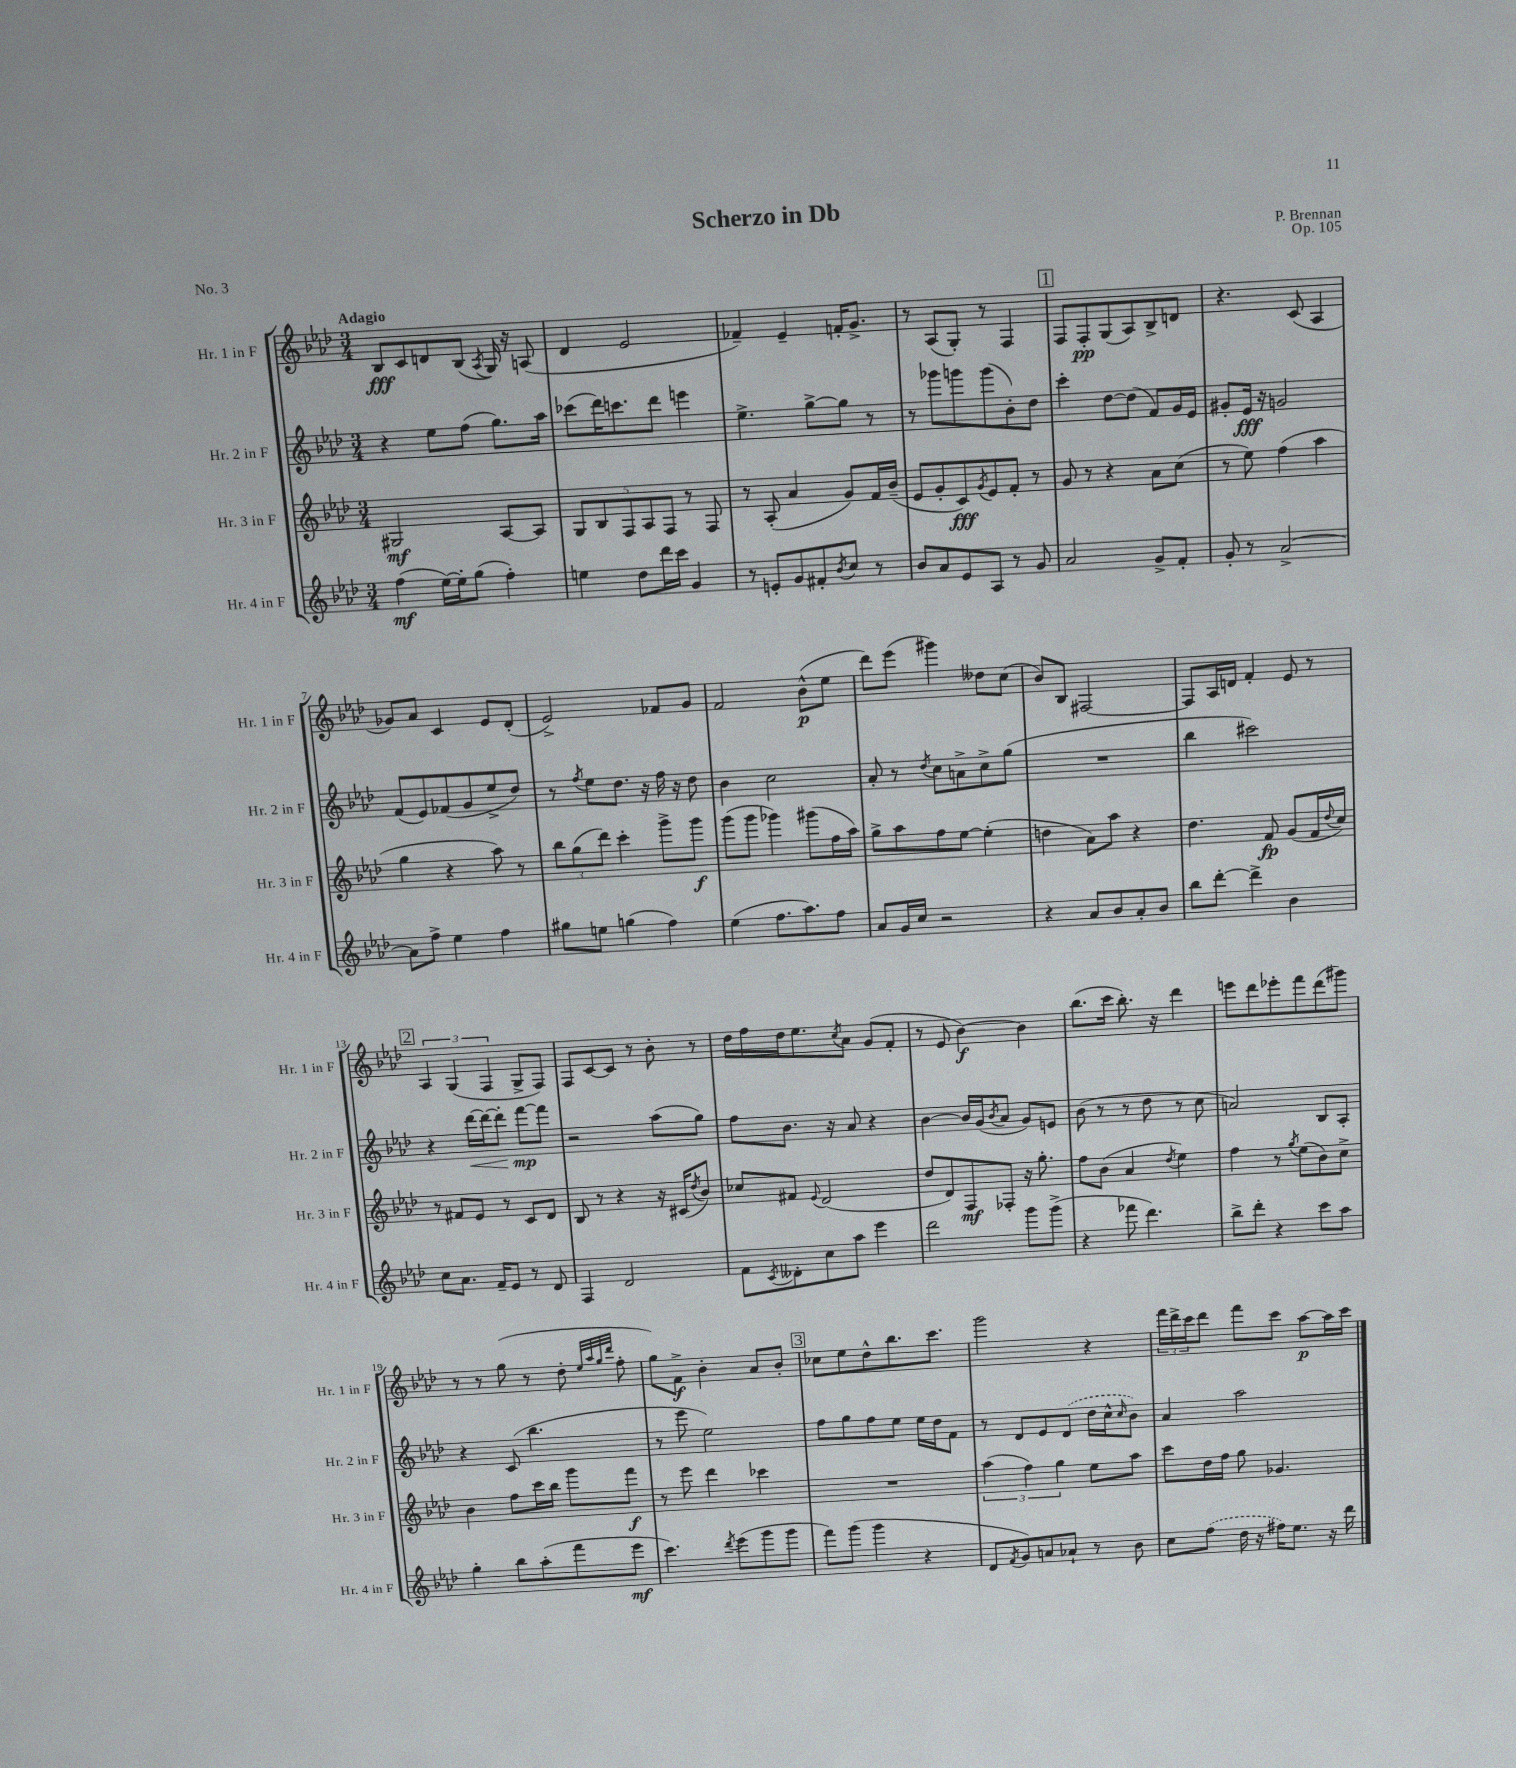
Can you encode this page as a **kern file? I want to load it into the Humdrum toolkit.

**kern	**dynam	**kern	**dynam	**kern	**dynam	**kern	**dynam
*part4	*part4	*part3	*part3	*part2	*part2	*part1	*part1
*staff4	*staff4	*staff3	*staff3	*staff2	*staff2	*staff1	*staff1
*I"Hr. 4 in F	*	*I"Hr. 3 in F	*	*I"Hr. 2 in F	*	*I"Hr. 1 in F	*
*I'Hr. 4 in F	*	*I'Hr. 3 in F	*	*I'Hr. 2 in F	*	*I'Hr. 1 in F	*
*clefG2	*	*clefG2	*	*clefG2	*	*clefG2	*
*k[b-e-a-d-]	*	*k[b-e-a-d-]	*	*k[b-e-a-d-]	*	*k[b-e-a-d-]	*
*M3/4	*	*M3/4	*	*M3/4	*	*M3/4	*
=1	=1	=1	=1	=1	=1	=1	=1
!	!	!	!	!	!	!LO:TX:a:B:t=Adagio	!
(4ff\	mf	2G#X/	mf	4r	.	8B-/L	fff
.	.	.	.	.	.	8c/	.
[16ee-\LL)	.	.	.	8ee-\L	.	8dn/	.
16ee-'\J]	.	.	.	.	.	.	.
(8gg\J	.	.	.	(8ff\J	.	(8B-/J	.
.	.	.	.	.	.	8qA-/	.
4ff'\)	.	[8A-/L	.	8.gg\L)	.	16G/)	.
.	.	.	.	.	.	16r	.
.	.	8A-/J]	.	.	.	(8An/	.
.	.	.	.	16aa-\Jk	.	.	.
=2	=2	=2	=2	=2	=2	=2	=2
4een\	.	10G/L	.	(8ccc-X\L	.	4d-/	.
.	.	10B-/	.	.	.	.	.
.	.	.	.	16ddd-\K)	.	.	.
.	.	.	.	8.cccn\	.	.	.
.	.	10F/	.	.	.	.	.
8dd-\L	.	.	.	.	.	2e-/	.
.	.	10A-/	.	.	.	.	.
16ddd-\L	.	.	.	8ddd-\J	.	.	.
.	.	10F/J	.	.	.	.	.
16ccc\JJ	.	.	.	.	.	.	.
4g/	.	8r	.	4eeen\	.	.	.
.	.	8F/	.	.	.	.	.
=3	=3	=3	=3	=3	=3	=3	=3
8r	.	8r	.	4.ee-^\	.	4f-X~/)	.
8en'/L	.	(8A-'/	.	.	.	.	.
8g/	.	4a-/	.	.	.	4e-~/	.
8f#X'/	.	.	.	[8gg^\L	.	.	.
8qb-/	.	.	.	.	.	.	.
8cc/J	.	8g/L)	.	8gg\J]	.	16fn'/KL	.
.	.	.	.	.	.	8.g^/J	.
8r	.	16f/L	.	8r	.	.	.
.	.	(16b-~/JJ	.	.	.	.	.
=4	=4	=4	=4	=4	=4	=4	=4
8b-/L	.	8e-/L	.	8r	.	8r	.
8a-/	.	8g'/	.	8ggg-X\L	.	(8A-/L	.
8e-/	.	8c/)	fff	8gggn\	.	8G'/J)	.
.	.	8qg/	.	.	.	.	.
8A-/J	.	8e-/	.	(8ggg\	.	8r	.
8r	.	8f'/J	.	8b-'\)	.	4F/	.
8g/	.	8r	.	8dd-\J	.	.	.
!!LO:REH:place=s1:t=1
=5	=5	=5	=5	=5	=5	=5	=5
2a-/	.	8g/	.	4ccc'\	.	8F/L	.
.	.	8r	.	.	.	8F'/	pp
.	.	4r	.	[8dd-\L	.	(8G/	.
.	.	.	.	(8dd-\J]	.	8A-/)	.
8g^/L	.	8a-\L	.	8f/L)	.	8B-^/	.
8f'/J	.	(8cc\J	.	16g/L	.	8dn/J	.
.	.	.	.	16e-/JJ	.	.	.
=6	=6	=6	=6	=6	=6	=6	=6
8g'/	.	8r	.	8g#X'/L	.	4.r	.
8r	.	8ee-\)	.	16e-/Jk	fff	.	.
.	.	.	.	16r	.	.	.
[2a-^/	.	(4ff\	.	2gn/	.	.	.
.	.	.	.	.	.	(8c/	.
.	.	4aa-\	.	.	.	4A-/	.
!!LO:LB:g=z
=7	=7	=7	=7	=7	=7	=7	=7
8a-\L]	.	4gg\	.	(8f/L	.	8g-X/L)	.
8ff^\J	.	.	.	8e-/)	.	8a-/J	.
4ee-\	.	4r	.	(8f-X/	.	4c/	.
.	.	.	.	8g/	.	.	.
4ff\	.	8aa-\)	.	8ee-^/	.	8e-/L	.
.	.	8r	.	8dd-/J)	.	(8d-'/J	.
=8	=8	=8	=8	=8	=8	=8	=8
8gg#X\L	.	12bb-\L	.	8r	.	2e-^/)	.
.	.	(12gg\	.	.	.	.	.
.	.	.	.	8qff/	.	.	.
8een\J	.	.	.	8ee-\L	.	.	.
.	.	12ddd-\J)	.	.	.	.	.
(4ggn\	.	4ccc'\	.	8.dd-\J	.	.	.
.	.	.	.	16r	.	.	.
4ff\)	.	8ggg^\L	.	16ff\	.	8f-X/L	.
.	.	.	.	16r	.	.	.
.	.	8ggg\J	f	8dd-\	.	8g/J	.
=9	=9	=9	=9	=9	=9	=9	=9
(4ee-\	.	(8ggg\L	.	4b-\	.	2f/	.
.	.	8ggg\J	.	.	.	.	.
8.ff\L	.	4ggg-X\)	.	2cc\	.	.	.
8.aa-\)	.	.	.	.	.	.	.
.	.	(8ggg#X\L	.	.	.	(8b-^^\L	p
8ff\J	.	16ff\L	.	.	.	8ee-\J	.
.	.	16aa-\JJ)	.	.	.	.	.
=10	=10	=10	=10	=10	=10	=10	=10
8a-/L	.	8gg^\L	.	8a-'/	.	8ddd-\L)	.
16g/L	.	8aa-\	.	8r	.	(8eee-\J	.
16cc/JJ	.	.	.	.	.	.	.
.	.	.	.	8qdd-/	.	.	.
2r	.	8ff\	.	8cc\L	.	4ggg#X\)	.
.	.	[8ee-\J	.	8an^\	.	.	.
.	.	(4ee-'\]	.	8cc^\	.	8dd--X\L	.
.	.	.	.	(8gg\J	.	(8cc\J	.
=11	=11	=11	=11	=11	=11	=11	=11
4r	.	4ddn\	.	2.r	.	8b-/L)	.
.	.	.	.	.	.	8B-/J	.
8a-/L	.	8a-\L)	.	.	.	[2F#X/	.
8b-/	.	8aa-\J	.	.	.	.	.
8a-'/	.	4r	.	.	.	.	.
8b-/J	.	.	.	.	.	.	.
=12	=12	=12	=12	=12	=12	=12	=12
8bb-\L	.	4.dd-\	.	4bb-\	.	8F#/L]	.
[8ddd-'\J	.	.	.	.	.	16A-/L	.
.	.	.	.	.	.	16dn/JJ	.
4ddd-^\]	.	.	.	2ccc#X\)	.	4f'/	.
.	.	8f/	fp	.	.	.	.
4b-\	.	(8g/L	.	.	.	8e-/	.
.	.	16f/L	.	.	.	8r	.
.	.	8qqdd-/	.	.	.	.	.
.	.	16cc/JJ)	.	.	.	.	.
!!LO:LB:g=z
!!LO:REH:place=s1:t=2
=13	=13	=13	=13	=13	=13	=13	=13
8cc\L	.	8r	.	4r	.	6A-/	.
8.a-\J	.	8f#X/L	.	.	.	.	.
.	.	.	.	.	.	(6G/	.
!	!	!	!	!	!LO:HP:b	!	!
.	.	8e-/J	.	[16ddd-\LL	<	.	.
16f~/KL	.	.	.	16ddd-\J_	.	.	.
.	.	.	.	.	.	6F/	.
8e-/J	.	8r	.	8ddd-'\J]	.	.	.
8r	.	8c/L	.	[8fff\L	mp	8G^/L	.
8d-/	.	8d-/J	.	8fff\J]	[	8F/J)	.
=14	=14	=14	=14	=14	=14	=14	=14
4F/	.	8B-/	.	2r	.	8F/L	.
.	.	8r	.	.	.	[8c/	.
2d-/	.	4r	.	.	.	8c/J]	.
.	.	.	.	.	.	8r	.
.	.	16r	.	(8aa-\L	.	8b-'\	.
.	.	(16c#X/KL	.	.	.	.	.
.	.	8qdd-/	.	.	.	.	.
.	.	8b-/J)	.	8gg\J)	.	8r	.
=15	=15	=15	=15	=15	=15	=15	=15
8f\L	.	8cc-X/L	.	8ff\L	.	16dd-\LL	.
.	.	.	.	.	.	16ff\	.
8qc/	.	.	.	.	.	.	.
8d--X'\	.	8f#X/J	.	8.b-\J	.	16dd-\J	.
.	.	.	.	.	.	8.ee-\	.
.	.	8qqe-/	.	.	.	.	.
8cc\	.	(2d-/	.	.	.	.	.
.	.	.	.	16r	.	.	.
.	.	.	.	.	.	8qcc/	.
8aa-\J	.	.	.	8a-/	.	8a-\J	.
4eee-\	.	.	.	4r	.	(8g/L	.
.	.	.	.	.	.	8f'/J	.
=16	=16	=16	=16	=16	=16	=16	=16
2ddd-\	.	8dd-/L	.	[4b-\	.	8r	.
.	.	8d-/)	.	.	.	8e-/	.
.	.	8F/	mf	16b-/LL]	.	[4b-\)	f
.	.	.	.	(16g/J	.	.	.
.	.	.	.	8qb-/	.	.	.
.	.	8F-X'/J	.	8a-/J	.	.	.
8ggg\L	.	16r	.	8g/L)	.	4b-\]	.
.	.	8.gg'\	.	.	.	.	.
(8ggg^\J	.	.	.	8en/J	.	.	.
=17	=17	=17	=17	=17	=17	=17	=17
4r	.	8ff\L	.	(8b-\	.	(8.bb-\L	.
.	.	(8b-\J	.	8r	.	.	.
.	.	.	.	.	.	16ccc\Jk	.
8fff-X\	.	4a-/	.	8r	.	8.bb-'\)	.
4.ddd-\)	.	.	.	8dd-\	.	.	.
.	.	.	.	.	.	16r	.
.	.	8qdd-/	.	.	.	.	.
.	.	4ee-\)	.	8r	.	4ddd-\	.
.	.	.	.	8cc\	.	.	.
=18	=18	=18	=18	=18	=18	=18	=18
8bb-^\L	.	4ff\	.	2an/)	.	8eeen\L	.
8ddd-'\J	.	.	.	.	.	8ddd-\	.
4r	.	8r	.	.	.	8eee-X'\	.
.	.	8qgg/	.	.	.	.	.
.	.	(8ee-\L	.	.	.	8fff\	.
8ccc\L	.	8b-\)	.	8B-/L	.	(8ddd-\	.
8aa-\J	.	8cc^\J	.	8A-'/J	.	8ggg#X\J)	.
!!LO:LB:g=z
=19	=19	=19	=19	=19	=19	=19	=19
4gg'\	.	4b-\	.	4r	.	8r	.
.	.	.	.	.	.	8r	.
8bb-\L	.	8ff\L	.	(8c/	.	(8gg\	.
(8aa-'\	.	16ccc\L	.	4.bb-\	.	8r	.
.	.	16bb-\JJ	.	.	.	.	.
8fff\	.	8ggg\L	.	.	.	8dd-'\	.
.	.	.	.	.	.	32qqee-/LLL	.
.	.	.	.	.	.	32qqaa-/	.
.	.	.	.	.	.	32qqgg/	.
.	.	.	.	.	.	32qqddd-/JJJ	.
8eee-\J	mf	8fff\J	f	.	.	8ff'\	.
=20	=20	=20	=20	=20	=20	=20	=20
4.ccc\)	.	8r	.	8r	.	8gg\L)	.
.	.	8eee-\	.	8eee-\	.	8f^\J	f
.	.	4ddd-\	.	2ee-\)	.	4b-'\	.
8qddd-/	.	.	.	.	.	.	.
(8eee-\L	.	.	.	.	.	.	.
8ggg\	.	4ccc-X\	.	.	.	8a-/L	.
8ggg\J	.	.	.	.	.	8b-'/J	.
!!LO:REH:place=s1:t=3
=21	=21	=21	=21	=21	=21	=21	=21
8fff\L)	.	2.r	.	8ff\L	.	8cc-X\L	.
(8ggg\J	.	.	.	8gg\	.	8ee-\	.
4ggg\	.	.	.	8ff\	.	8dd-^^\	.
.	.	.	.	8ee-\J	.	8.bb-\	.
4r	.	.	.	16ee-\LL	.	.	.
.	.	.	.	16dd-\J	.	8.ccc\J	.
.	.	.	.	8f\J	.	.	.
=22	=22	=22	=22	=22	=22	=22	=22
8d-/L	.	(6aa-\	.	8r	.	2ggg\	.
8qf/	.	.	.	.	.	.	.
8g/)	.	.	.	8d-/L	.	.	.
.	.	6ff\)	.	.	.	.	.
8an/	.	.	.	8e-/	.	.	.
.	.	6gg\	.	.	.	.	.
8a-X`/J	.	.	.	(8d-/J	.	.	.
8r	.	8ee-\L	.	16dd-\LL	.	4r	.
.	.	.	.	16cc^^\J	.	.	.
.	.	.	.	16qqcc/	.	.	.
8b-\	.	8aa-\J	.	8b-\J)	.	.	.
=23	=23	=23	=23	=23	=23	=23	=23
8cc\L	.	8ccc\L	.	4a-/	.	24fff\LL	.
.	.	.	.	.	.	24ddd-^\	.
.	.	.	.	.	.	24ccc\J	.
(8ff\J	.	16dd-\L	.	.	.	8ddd-\J	.
.	.	16ff\JJ	.	.	.	.	.
16dd-\	.	8gg\	.	2aa-\	.	8fff\L	.
16r	.	.	.	.	.	.	.
16ff#X\KL)	.	4.g-X/	.	.	.	8ccc\J	.
8.ee-\J	.	.	.	.	.	.	.
.	.	.	.	.	.	[8aa-\L	p
16r	.	.	.	.	.	16aa-\L]	.
16ddd-\	.	.	.	.	.	16ccc\JJ	.
==	==	==	==	==	==	==	==
*-	*-	*-	*-	*-	*-	*-	*-
